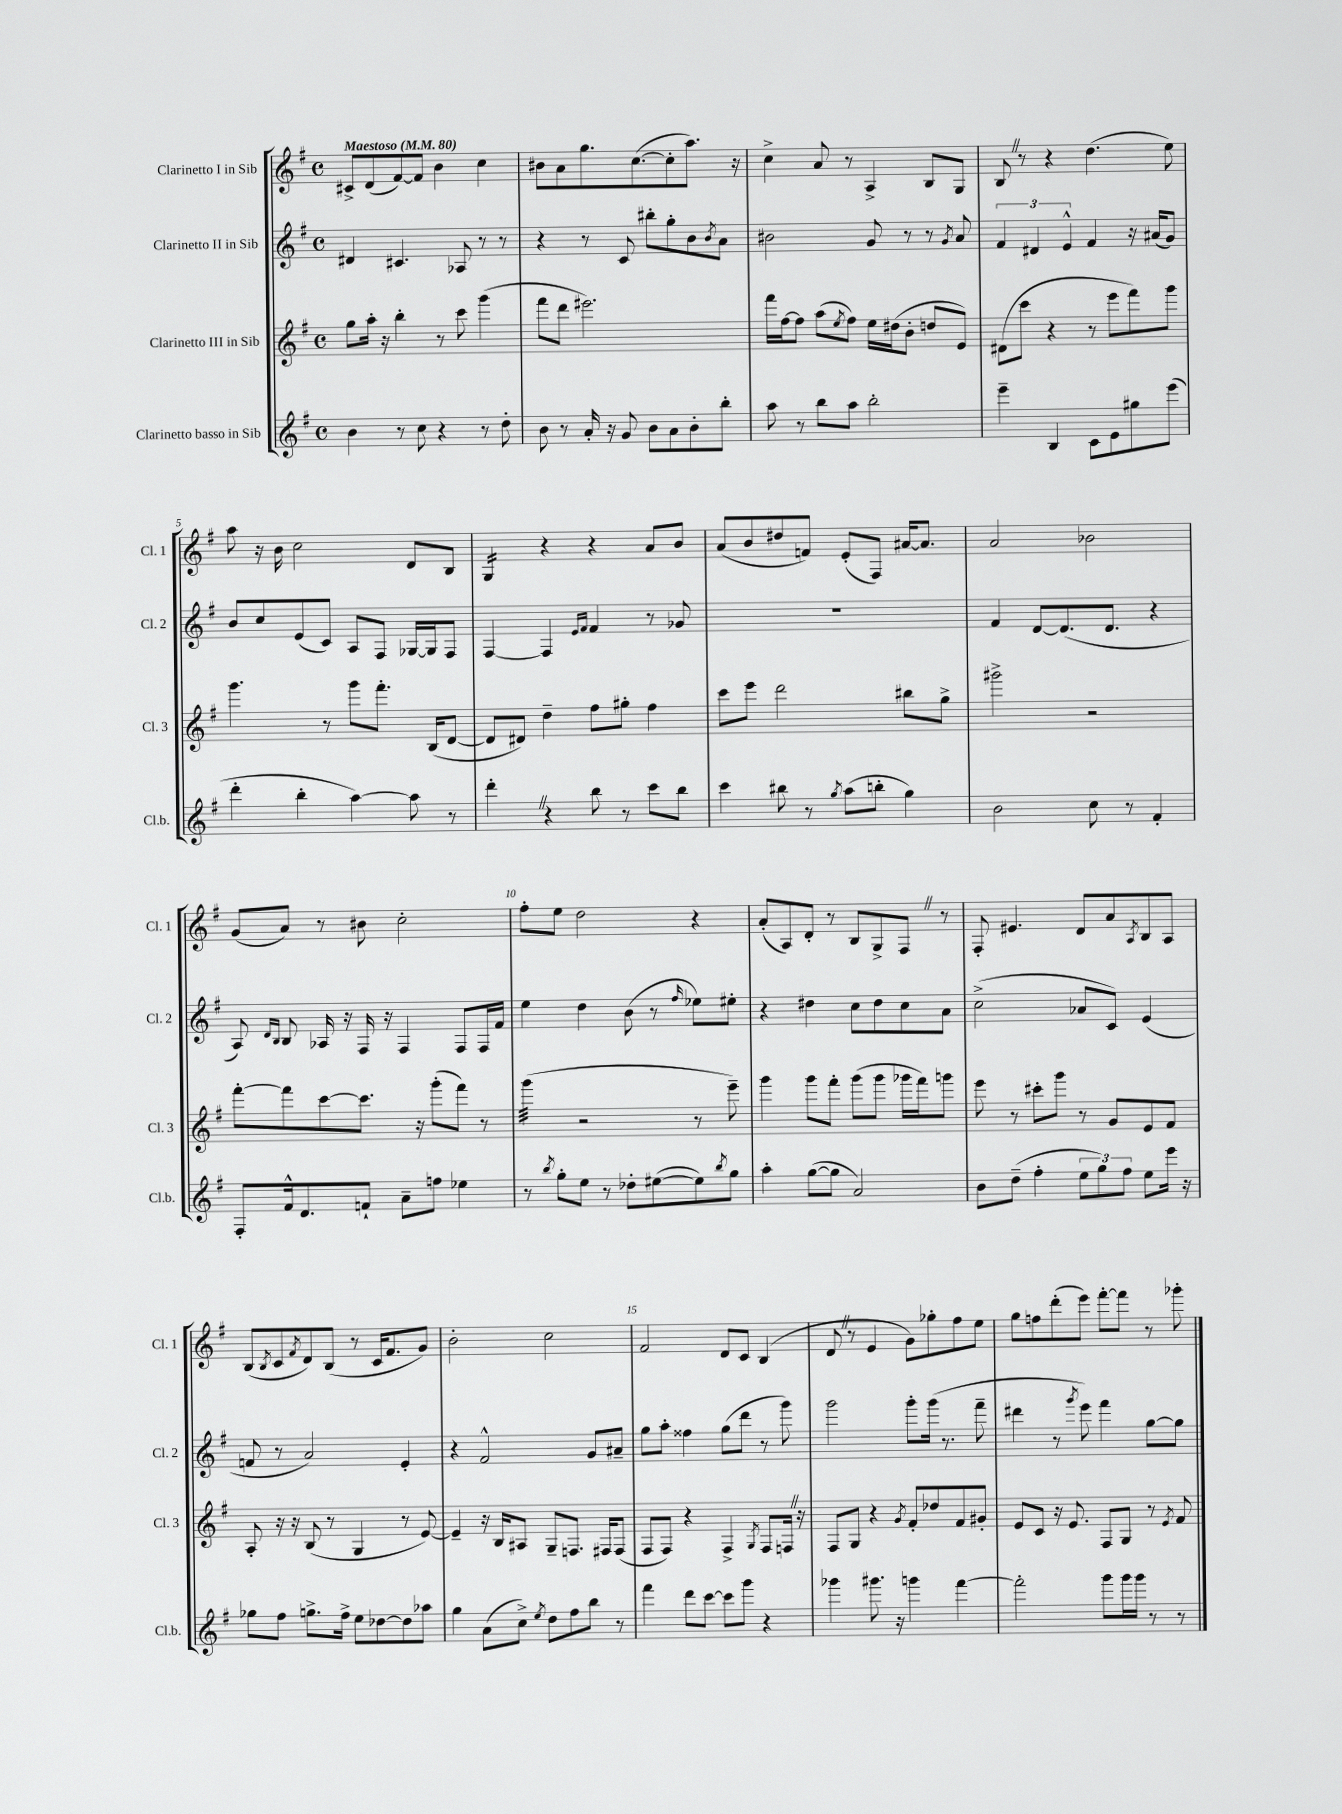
<<
\new StaffGroup <<
\new Staff = "s0" \with { instrumentName = "Clarinetto I in Sib" shortInstrumentName = "Cl. 1" } {
    \clef treble \key g \major \defaultTimeSignature \time 4/4 \tempo "Maestoso" 4 = 80
    cis'8-> d'8( fis'8~) fis'8 b'4 c''4 |
    bis'8 a'8 g''8. c''8.~( c''8-. a''8.) r16 |
    c''4-> a'8 r8 a4-> b8 g8 |
    b8 \once \override BreathingSign.text = \markup { \musicglyph "scripts.caesura.straight" } \breathe r8 r4 d''4.( e''8) |
    a''8 r16 b'16 c''2 d'8 b8 |
    g4:16 r4 r4 a'8 b'8 |
    a'8( b'8 dis''8 f'8) e'8-.( fis8) ais'16~ ais'8. |
    a'2 bes'2 |
    g'8( a'8) r8 bis'8 c''2-. |
    fis''8-. e''8 d''2 r4 |
    a'8-.( a8) d'8-. r8 b8 g8-> fis8 \once \override BreathingSign.text = \markup { \musicglyph "scripts.caesura.straight" } \breathe r8 |
    fis8-. eis'4. d'8 a'8 \acciaccatura { a8 } b8 a8 |
    b8( \acciaccatura { b8 } c'8 \acciaccatura { fis'8 } d'8) b8( r8 c'16 fis'8. g'8) |
    b'2-. c''2 |
    fis'2 d'8 c'8 b4( |
    d'8 \once \override BreathingSign.text = \markup { \musicglyph "scripts.caesura.straight" } \breathe r8 e'4 g'8) ges''8-. fis''8 e''8 |
    g''8 f''8 d'''8-.( e'''8) fis'''8~-. fis'''8 r8 ges'''8-. \bar "|." |
}
\new Staff = "s1" \with { instrumentName = "Clarinetto II in Sib" shortInstrumentName = "Cl. 2" } {
    \clef treble \key g \major \defaultTimeSignature \time 4/4
    dis'4 cis'4. aes8 r8 r8 |
    r4 r8 c'8 bis''8-. g''8-. b'8 \acciaccatura { b'8 } a'8 |
    bis'2 g'8 r8 r8 \acciaccatura { g'8 } a'8 |
    \tuplet 3/2 { fis'4 dis'4 e'4-^ } fis'4 r16 ais'16( g'8) |
    b'8 c''8 e'8( c'8) a8 fis8 ges16~ ges16 fis8 |
    fis4~ fis4 \grace { e'16 fis'16 } fis'4 r8 ges'8 |
    R1 |
    fis'4 d'8~ d'8.( d'8. r4 |
    a8) \grace { d'16 b16 } b8 aes16 r16 fis16 r16 fis4 fis8 fis16 fis'16 |
    e''4 d''4 b'8( r8 \grace { fis''16 } ees''8) eis''8-. |
    r4 dis''4 c''8 dis''8 c''8 a'8 |
    c''2->( aes'8 c'8) e'4( |
    f'8 r8 a'2) e'4-. |
    r4 fis'2-^ g'8 ais'8-- |
    g''8 a''8-. fisis''4 g''8( d'''8 r8 g'''8) |
    g'''2 g'''8-. g'''16( r8. fis'''8-- |
    dis'''4 r8 \acciaccatura { g'''8 } e'''8) fis'''4 g''8~ g''8 \bar "|." |
}
\new Staff = "s2" \with { instrumentName = "Clarinetto III in Sib" shortInstrumentName = "Cl. 3" } {
    \clef treble \key g \major \defaultTimeSignature \time 4/4
    g''8 a''16-. r16 b''4-. r8 c'''8 g'''4( |
    fis'''8 d'''8 eis'''2.) |
    fis'''16 fis''16~ fis''8 a''8( \acciaccatura { e''8 } fis''8) e''16 dis''16( b'8-. d''8 e'8) |
    dis'8( c'''8 r4 r8 e'''8 fis'''8) g'''8 |
    g'''4. r8 g'''8 fis'''8.-. b16( d'8~ |
    d'8 dis'8) d''4-- fis''8 gis''8-. fis''4 |
    c'''8 e'''8 d'''2 bis''8 g''8-> |
    gis'''2-> r2 |
    fis'''8~-. fis'''8 c'''8~ c'''8. r16 g'''8-.( fis'''8) r8 |
    g'''4:32( r2 r8 e'''8--) |
    g'''4 g'''8 fis'''8-. g'''8( g'''8 ges'''16 fis'''16) g'''8 |
    e'''8 r8 cis'''8-. g'''8 r8 g'8 e'8 fis'8 |
    a8-. r16 r16 b8( r8 g4 r8 e'8~) |
    e'4-- r16 b16 ais8 g8-- f8. fis16 fis8( |
    fis8 fis8) r4 fis4-> \acciaccatura { g8 } fis8 f16 \once \override BreathingSign.text = \markup { \musicglyph "scripts.caesura.straight" } \breathe r16 |
    fis8 g8 r4 \acciaccatura { g'8 } fis'8-. des''8 fis'8 gis'8-. |
    e'8 c'8 r16 e'8. fis8 g8 r8 \acciaccatura { e'8 } fis'8 \bar "|." |
}
\new Staff = "s3" \with { instrumentName = "Clarinetto basso in Sib" shortInstrumentName = "Cl.b." } {
    \clef treble \key g \major \defaultTimeSignature \time 4/4
    b'4 r8 c''8 r4 r8 d''8-. |
    b'8 r8 a'16-. r16 g'8 b'8 a'8 b'8-. b''8-. |
    a''8 r8 b''8 a''8 b''2-. |
    e'''4-- b4 c'8 e'8 gis''8 e'''8( |
    d'''4-. b''4-. a''4~) a''8 r8 |
    d'''4-. \once \override BreathingSign.text = \markup { \musicglyph "scripts.caesura.straight" } \breathe r4 b''8 r8 c'''8 b''8 |
    c'''4 bis''8 r8 \acciaccatura { g''8 } a''8( b''8-. g''4) |
    b'2 c''8 r8 fis'4-. |
    fis8-. fis'16-^ d'8. f'8-! a'8-- f''8 ees''4 |
    r8 \acciaccatura { b''8 } g''8-. e''8 r8 des''8-. eis''8~( eis''8) \acciaccatura { b''8 } g''8 |
    a''4-. g''8~( g''8 a'2) |
    b'8 d''8--( fis''4-. \tuplet 3/2 { e''8 g''8) fis''8 } e''8 e'''16 r16 |
    ges''8 fis''8 g''8.-> fis''16-> e''8 des''8~ des''8 aes''8 |
    g''4 a'8( c''8->) \acciaccatura { e''8 } d''8 fis''8 b''8 r8 |
    fis'''4 d'''8 c'''8~ c'''8 g'''8 r4 |
    ges'''4 gis'''8. r16 g'''4 fis'''4~ |
    fis'''2-. g'''8 g'''16 g'''16 r8 r8 \bar "|." |
}
>>
>>
\layout { \context { \Score \override BarNumber.break-visibility = ##(#f #t #t) barNumberVisibility = #(every-nth-bar-number-visible 5) } }
